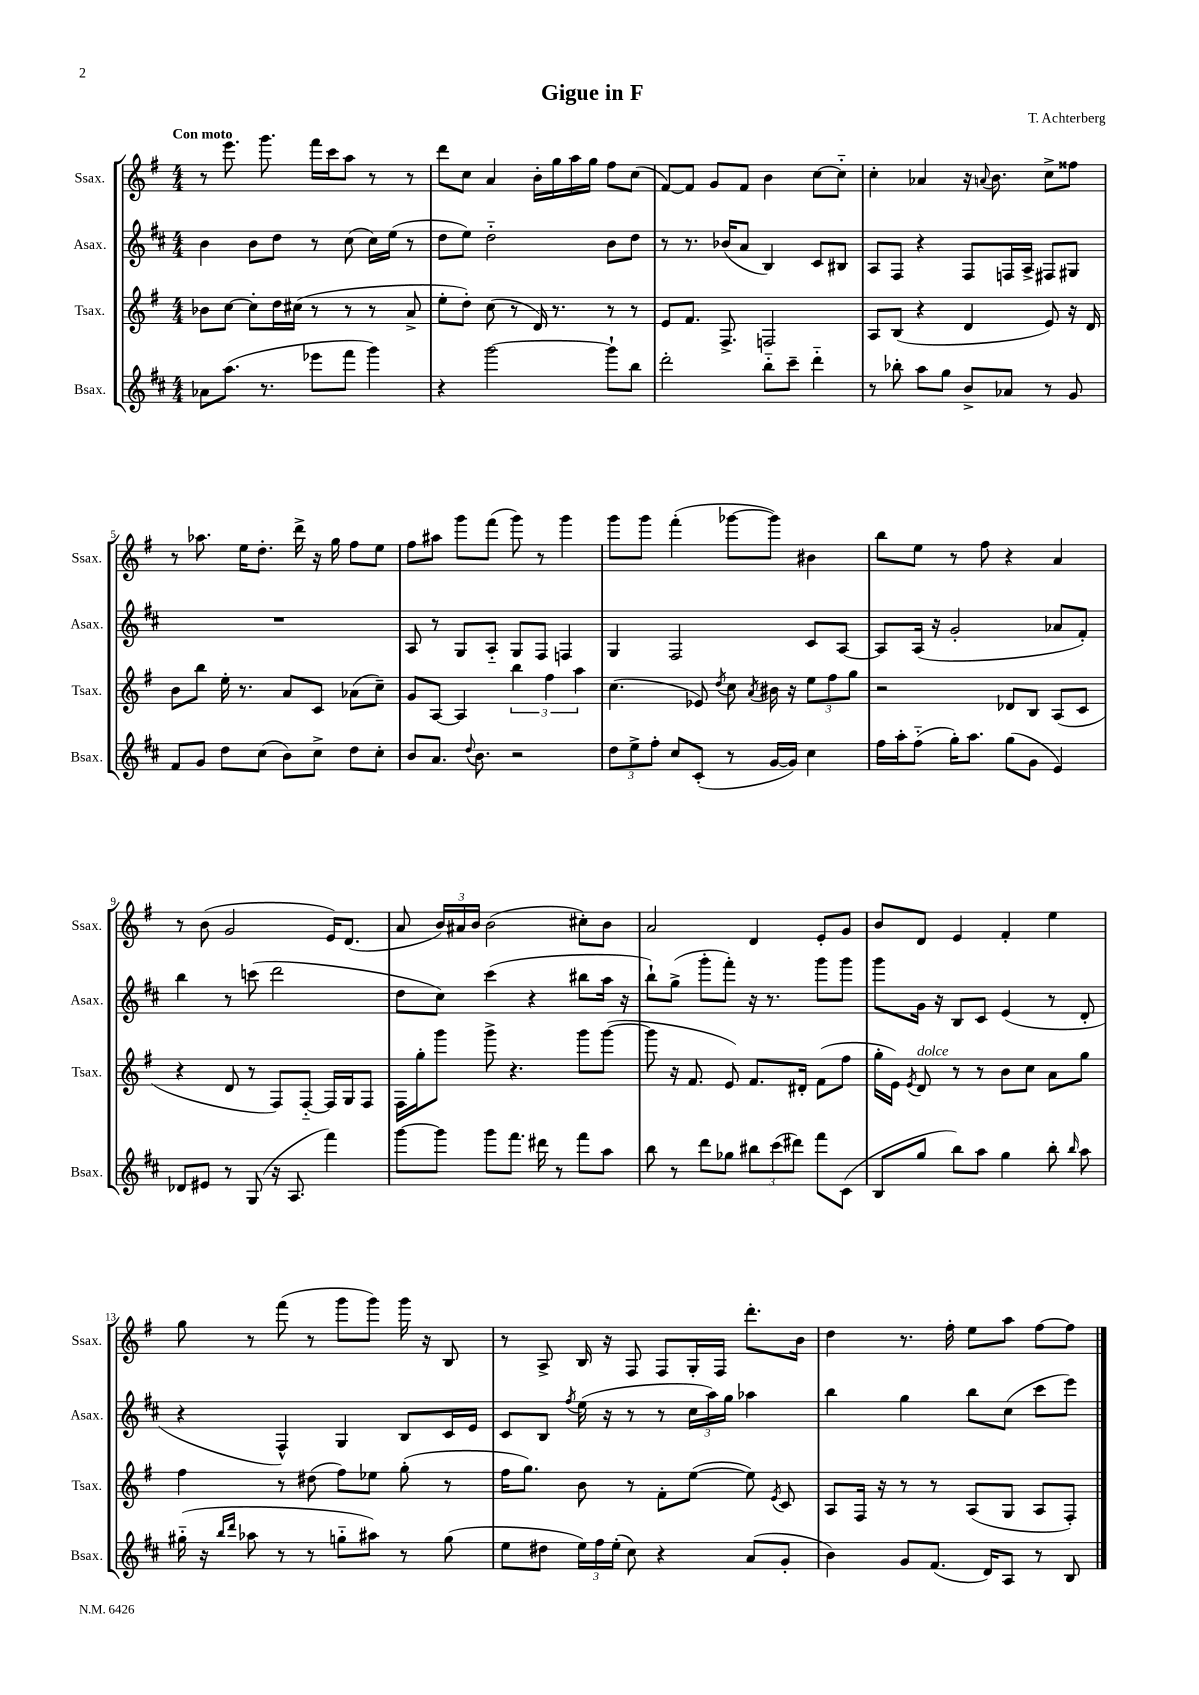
\header { title = "Gigue in F" composer = "T. Achterberg" }
<<
\new StaffGroup <<
\new Staff = "s0" \with { instrumentName = "Ssax." shortInstrumentName = "Ssax." } {
    \clef treble \key g \major \numericTimeSignature \time 4/4 \tempo "Con moto"
    \autoBeamOff r8 e'''8. g'''8. fis'''16[ c'''16 a''8] r8 r8 |
    d'''8[ c''8] a'4 b'16[-. g''16 a''16 g''16] fis''8[ c''8]( |
    fis'8[~) fis'8] g'8[ fis'8] b'4 c''8[~ c''8]-_ |
    c''4-. aes'4 r16 \appoggiatura { a'8 } b'8. c''8[-> fisis''8] |
    r8 aes''8. e''16[ d''8.]-. d'''16-> r16 g''16 fis''8[ e''8] |
    fis''8[ ais''8] g'''8[ fis'''8]( g'''8) r8 g'''4 |
    g'''8[ g'''8] fis'''4-.( ges'''8[~ ges'''8]) bis'4 |
    b''8[ e''8] r8 fis''8 r4 a'4 |
    r8 b'8( g'2 e'16[) d'8.]( |
    a'8 \tuplet 3/2 { b'16[) ais'16 b'16] } b'2( cis''8[-.) b'8] |
    a'2 d'4 e'8[-. g'8] |
    b'8[ d'8] e'4 fis'4-. e''4 |
    g''8 r8 fis'''8( r8 g'''8[ g'''8]) g'''16 r16 b8 |
    r8 a8-> b16 r16 fis8 fis8[ g16-. fis16] d'''8.[-. b'16] |
    d''4 r8. fis''16-. e''8[ a''8] fis''8[~ fis''8] \bar "|." |
}
\new Staff = "s1" \with { instrumentName = "Asax." shortInstrumentName = "Asax." } {
    \clef treble \key d \major \numericTimeSignature \time 4/4
    \autoBeamOff b'4 b'8[ d''8] r8 cis''8( cis''16[) e''16]( r8 |
    d''8[ e''8]) d''2-_ b'8[ d''8] |
    r8 r8. bes'16[( a'8] b4) cis'8[ bis8] |
    a8[ fis8] r4 fis8[ f16 a16]-> fis8[ gis8] |
    R1 |
    a8 r8 g8[ a8]-_ g8[ fis8] f4 |
    g4 fis2 cis'8[ a8]~ |
    a8[ a16]( r16 g'2-. aes'8[ fis'8]-.) |
    b''4 r8 c'''8( d'''2 |
    d''8[ cis''8]) cis'''4( r4 bis''8[ a''16] r16 |
    b''8[-!) g''8]->( g'''8[-. fis'''8]-.) r16 r8. g'''8[ g'''8] |
    g'''8[ g'16] r16 b8[ cis'8] e'4( r8 d'8-. |
    r4 fis4-^) g4 b8[ cis'16 e'16] |
    cis'8[ b8] \acciaccatura { fis''8 } e''16( r16 r8 r8 \tuplet 3/2 { cis''16[ a''16) g''16] } aes''4 |
    b''4 g''4 b''8[ cis''8]( cis'''8[ e'''8]) \bar "|." |
}
\new Staff = "s2" \with { instrumentName = "Tsax." shortInstrumentName = "Tsax." } {
    \clef treble \key g \major \numericTimeSignature \time 4/4
    \autoBeamOff bes'8[ c''8]~ c''8[-. d''16 cis''16]( r8 r8 r8 a'8-> |
    e''8[-. d''8]-.) c''8( r8 d'16) r8. r8 r8 |
    e'8[ fis'8.] fis8.-> f2 |
    a8[ b8]( r4 d'4 e'8) r16 d'16 |
    b'8[ b''8] e''16-. r8. a'8[ c'8] aes'8[( c''8]--) |
    g'8[ a8]~ a4 \tuplet 3/2 { b''4 fis''4 a''4 } |
    c''4.( ees'8) \acciaccatura { d''8 } c''8 \acciaccatura { a'8 } bis'16 r16 \tuplet 3/2 { e''8[ fis''8 g''8] } |
    r2 des'8[ b8] a8[( c'8] |
    r4 d'8 r8 fis8[) fis8]~-_ fis16[ g16 fis8] |
    fis16[ g''16-. g'''8] g'''8-> r4. g'''8[ g'''8]~( |
    g'''8 r16 fis'8. e'8) fis'8.[ dis'16]-. fis'8[( fis''8] |
    g''16[-. e'16]) \acciaccatura { e'8 } d'8^\markup { \italic "dolce" } r8 r8 b'8[ c''8] a'8[ g''8] |
    fis''4 r8 dis''8( fis''8[) ees''8] g''8-.( r8 |
    fis''16[ g''8.]) b'8 r8 fis'8[-. e''8]~( e''8) \acciaccatura { e'8 } c'8 |
    a8[ fis16] r16 r8 r8 a8[( g8] a8[ fis8]-.) \bar "|." |
}
\new Staff = "s3" \with { instrumentName = "Bsax." shortInstrumentName = "Bsax." } {
    \clef treble \key d \major \numericTimeSignature \time 4/4
    \autoBeamOff aes'8[ a''8.]( r8. ees'''8[ fis'''8] g'''4) |
    r4 g'''2~ g'''8[-! b''8] |
    d'''2-. b''8[-_ cis'''8]-- d'''4-_ |
    r8 bes''8-. a''8[ g''8] b'8[-> aes'8] r8 g'8 |
    fis'8[ g'8] d''8[ cis''8]( b'8[) cis''8]-> d''8[ cis''8]-. |
    b'8[ a'8.] \appoggiatura { d''8 } b'8. r2 |
    \tuplet 3/2 { d''8[ e''8-> fis''8]-. } cis''8[ cis'8]-.( r8 g'16[~ g'16]) cis''4 |
    fis''16[ a''16-. fis''8]-_( g''16[-.) a''8.] g''8[( g'8] e'4) |
    des'8[ eis'8] r8 g8( r16 a8. fis'''4) |
    g'''8[~ g'''8] g'''8[ fis'''8.] dis'''16 r8 fis'''8[ a''8] |
    b''8 r8 d'''8[ ges''8] \tuplet 3/2 { bis''8[ cis'''8( dis'''8]) } fis'''8[ cis'8]( |
    b8[ g''8] b''8[) a''8] g''4 b''8-. \grace { b''16 } a''8 |
    gis''16-_( r16 \grace { b''16[ d'''16] } aes''8 r8 r8 g''8[-_ ais''8]) r8 g''8( |
    e''8[ dis''8] \tuplet 3/2 { e''16[) fis''16 e''16]-.( } cis''8) r4 a'8[( g'8]-. |
    b'4) g'8[ fis'8.]( d'16[) a8] r8 b8 \bar "|." |
}
>>
>>
